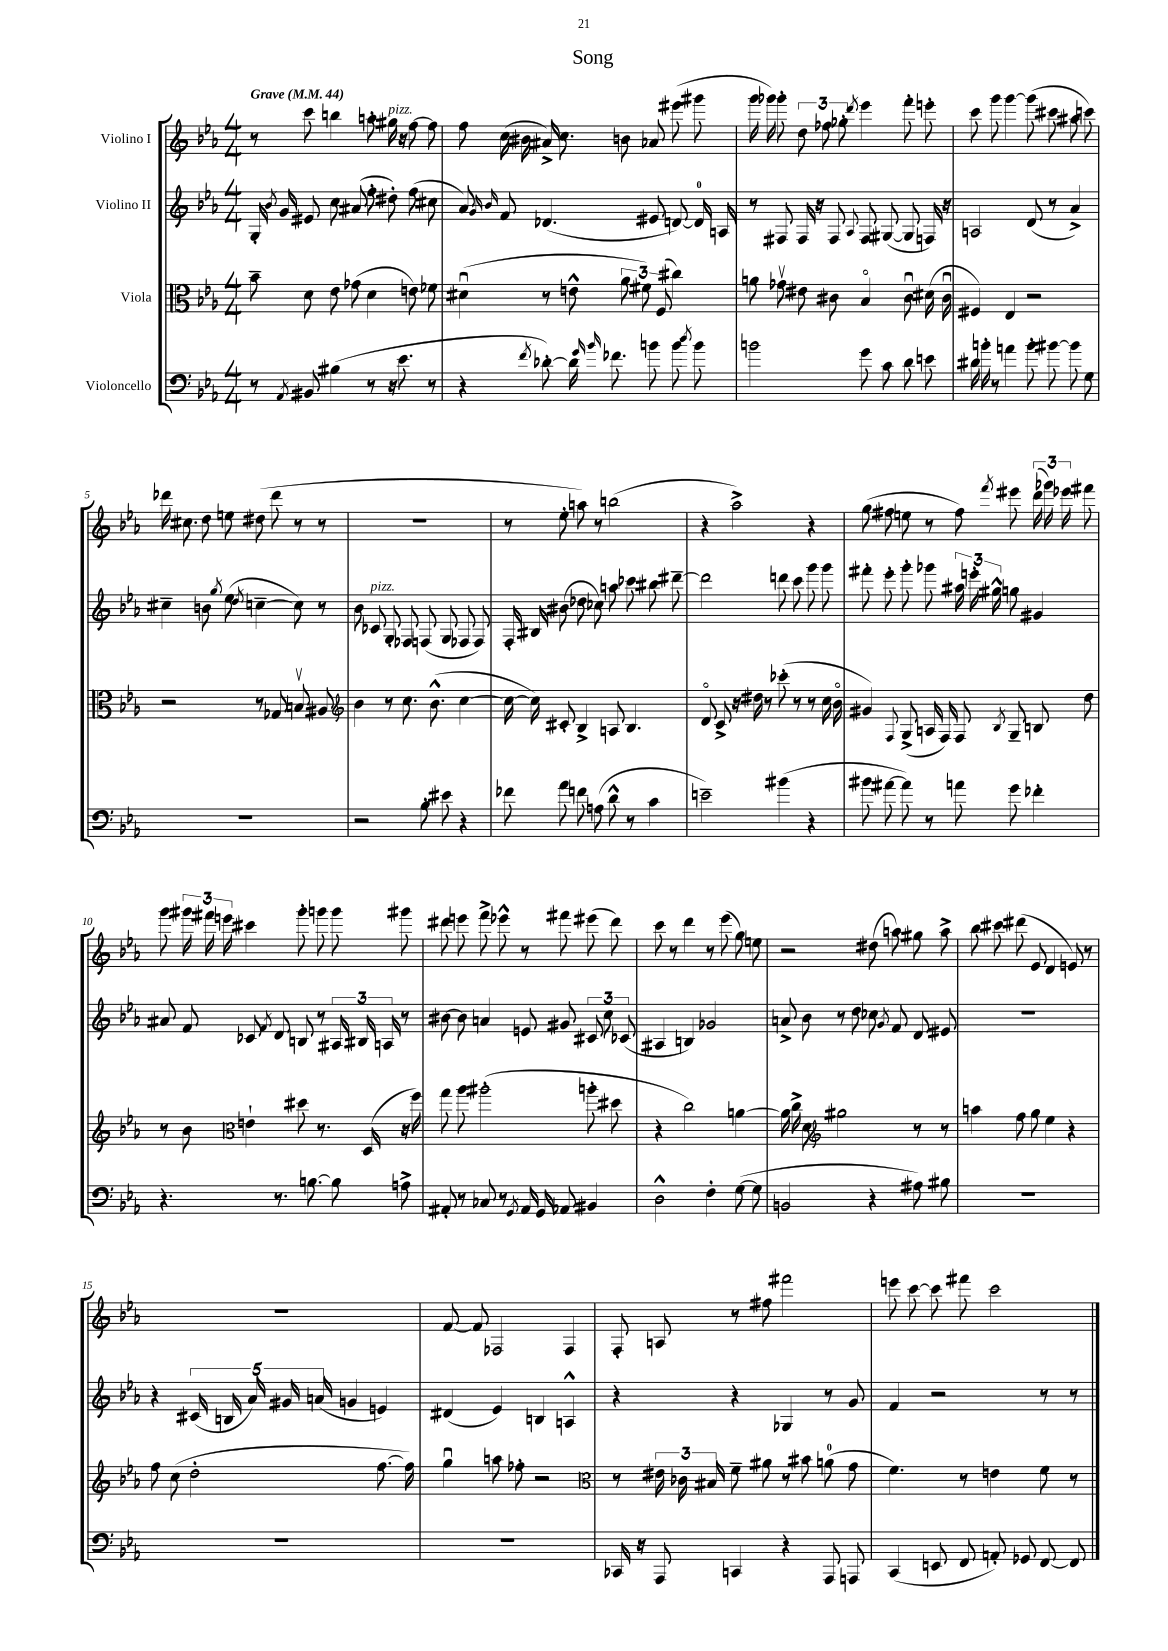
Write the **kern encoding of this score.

**kern	**kern	**kern	**kern
*staff4	*staff3	*staff2	*staff1
*clefF4	*clefC3	*clefG2	*clefG2
*k[b-e-a-]	*k[b-e-a-]	*k[b-e-a-]	*k[b-e-a-]
*M4/4	*M4/4	*M4/4	*M4/4
*MM44	*MM44	*MM44	*MM44
8r	8b-~\	16G'/	8r
.	.	8qb-/	.
.	.	16g/	.
8qAA-/	.	.	.
8BB#/	8d\	8e#/	8ccc\
(4B#\	8e-\	8cc\	4bb\
.	(8g-\	(8a#/	.
8r	4d\	8ff'\	8aa'\
16r	.	8dd#'\)	16gg#\
8.e-\	.	.	16r
.	8e\)	(8ff\	[8ff\
8r	8f-\	8cc#\	8ff\]
=	=	=	=
4r	(4d#u\	8a-/)	8ff\
.	.	16qqg/	.
.	.	16qqb-/	.
.	.	8f/	(16cc\
.	.	.	16b#\
8qf/	.	.	.
[8d-'\)	8r	(4.d-/	16a#^/)
.	.	.	8.cc\
16d-\]	8e^^\	.	.
16qqg/	.	.	.
16qqb-/	.	.	.
8.f-\	.	.	.
.	12a-\	.	8b\
.	12f#\)	.	.
8b\	.	8e#/	8a-/
.	(12F/	.	.
8b\	4cc#\)	[8d/)	(8eee#\
8qdd/	.	.	.
8b\	.	16d/]	8ggg#\
.	.	16A/	.
=	=	=	=
2b\	8a\	8r	16ggg\
.	.	.	16ggg-\)
.	8g-v\	8F#/	8ggg-'\
.	8e#\	16F#/	12dd\
.	.	16r	.
.	.	.	12ff-\
.	8c#\	8F#/	.
.	.	.	12gg-'\
.	.	8qqA-/	8qddd/
8g\	4B-o/	8F#/	4eee-\
8c\	.	([8G#/	.
8d\	8c#u\	8G#/]	8fff'\
8e\	(16d#\	16F/)	8eee'\
.	16c#u\	16r	.
=	=	=	=
16d#\	4F#/)	2A/	8ccc\
16b'\	.	.	.
8r	.	.	8ggg\
4a\	4E-/	.	[4ggg\
8b'\	2r	(8d/	(8ggg\]
[8b#\	.	8r	8ccc#\
8b#\]	.	4a-^/)	8aa#\
8G\	.	.	8ccc\)
=	=	=	=
1r	2r	4cc#~\	16ddd-\
.	.	.	8.cc#\
.	.	8b\	8dd\
.	.	8qgg/	.
.	.	(8ee-\	8ee\
.	.	8qdd/	.
.	8r	[4cc~\	(8dd#\
.	8G-/	.	8ddd-\
.	8Bv/	8cc\])	8r
.	8A#/	8r	8r
=	=	=	=
*	*clefG2	*	*
2r	4b-\	8b-\	1r
.	.	8c-/	.
.	8r	8G'/	.
.	8.cc\	8F-/	.
8B-'\	.	(8F/	.
.	(8.b-^^\	.	.
8e#\	.	8G/	.
4r	[4cc\	8F-/	.
.	.	8F-/)	.
=	=	=	=
8f-\	16cc\_	16F'/	8r
.	16cc\])	16B#/	.
8a-\	8c#'/	(8b#\	8ee-'\
8f\	4B-^/	8dd-\	8aa\)
(8A\	.	8cc-\)	8r
8d^^\	8A/	8aa\	(2bb\
8r	4.B-/	8ccc-\	.
4c\	.	8bb#\	.
.	.	[8ddd#~\	.
=	=	=	=
2e~\)	8do/	2ddd#\]	4r
.	8c^/	.	.
.	16r	.	2aa-^\)
.	16dd#\	.	.
.	8r	.	.
(4b#\	(8ccc-'\	8ddd\	.
.	8r	8ccc\	.
4r	8r	8ggg\	4r
.	16cc\	8ggg\	.
.	16b-o\	.	.
=	=	=	=
8b#\	4g#/)	8fff#'\	(8gg\
[8a#\	.	8eee-'\	8ff#\
.	8qqF/	.	.
8a#\])	(8G^/	8ggg'\	8ee\
8r	16A/	8ggg-\	8r
.	16F/)	.	.
8a\	8F/	24aa#\	8ff#\)
.	.	24eee'\	.
.	.	24gg#^^\	.
.	8qB-/	.	8qfff/
8g\	8G~/	8gg\	8eee#\
4f-'\	8B/	4g#/	(24ddd\
.	.	.	24ggg-\)
.	.	.	24eee-\
.	8dd\	.	8fff#\
=	=	=	=
4.r	8r	8a#/	8ggg\
.	8b-\	8f/	24ggg#\
.	.	.	24fff#\
.	.	.	24eee\
*	*clefC3	*	*
.	4e`\	8c-/	4ccc#\
.	.	8qf/	.
8.r	.	8d/	.
.	8dd#\	8B/	8ggg#'\
[8.B\	.	.	.
.	8.r	8r	8ggg\
8B\]	.	24A#/	8ggg\
.	.	24B#/	.
.	(16D/	.	.
.	.	24A/	.
8A^\	16r	8r	8ggg#\
.	16ff\)	.	.
=	=	=	=
8AA#'/	8gg\	[8b#\	8ddd#\
8r	8aa-\	8b#\]	8eee\
8C-/	(2aa#'\	4a/	8fff^\
8r	.	.	8eee-^^\
8qGG/	.	.	.
16AA#/	.	8e/	8r
16GG/	.	.	.
8AA-/	.	8g#/	8fff#\
4BB#/	8aa'\	12c#/	(8eee#\
.	.	12cc\	.
.	8dd#\	.	8ddd#\)
.	.	(12c-/	.
=	=	=	=
2D^^\	4r	4A#/	8ccc\
.	.	.	8r
.	2cc\)	4B/)	4ddd\
4F'\	.	2g-/	8r
.	.	.	(8eee-\
([8G\	[4a\	.	8gg\)
8G\]	.	.	8ee\
=	=	=	=
2BB/	16a\]	8a^/	2r
.	16cc^\	.	.
.	8d\	8b-\	.
*	*clefG2	*	*
.	2gg#\	8r	.
.	.	8dd\	.
4r	.	8cc-\	(8dd#\
.	.	8qg/	.
.	.	8f/	8aa\)
8A#\)	8r	8d/	8gg#\
8B#\	8r	8e#/	8aa^\
=	=	=	=
1r	4aa\	1r	8bb-\
.	.	.	8ccc#\
.	8ff\	.	(8ddd#\
.	8gg\	.	8e-/
.	4ee-\	.	4d/
.	4r	.	8e/)
.	.	.	8r
=	=	=	=
1r	8ff\	4r	1r
.	(8cc\	.	.
.	2dd'\	(20c#/	.
.	.	20B/	.
.	.	20a-/)	.
.	.	20g#/	.
.	.	(20a/	.
.	.	4g/	.
.	[8.ff\	4e/)	.
.	16ff\])	.	.
=	=	=	=
1r	4ggu\	(4d#/	[8f/
.	.	.	8f/]
.	8aa\	4e-/)	2F-/
.	8ff-'\	.	.
.	2r	4B/	.
.	.	4A^^/	4F-/
=	=	=	=
*	*clefC3	*	*
16CC-/	8r	4r	8F'/
16r	.	.	.
8AAA-/	24e#\	.	8A/
.	24c-\	.	.
.	24B#/	.	.
4CC/	8f~\	4r	8r
.	8a#\	.	8ff#\
4r	8r	4G-/	2fff#\
.	8b#\	.	.
8AAA-/	(8a\	8r	.
8AAA/	8g\	8g/	.
=	=	=	=
(4CC/	4.f\)	4f/	8eee\
.	.	.	[8ccc\
8EE/	.	2r	8ccc\]
8FF/	8r	.	8fff#\
8AA'/)	4e\	.	2ccc\
8GG-/	.	.	.
[8FF/	8f\	8r	.
8FF/]	8r	8r	.
==	==	==	==
*-	*-	*-	*-
